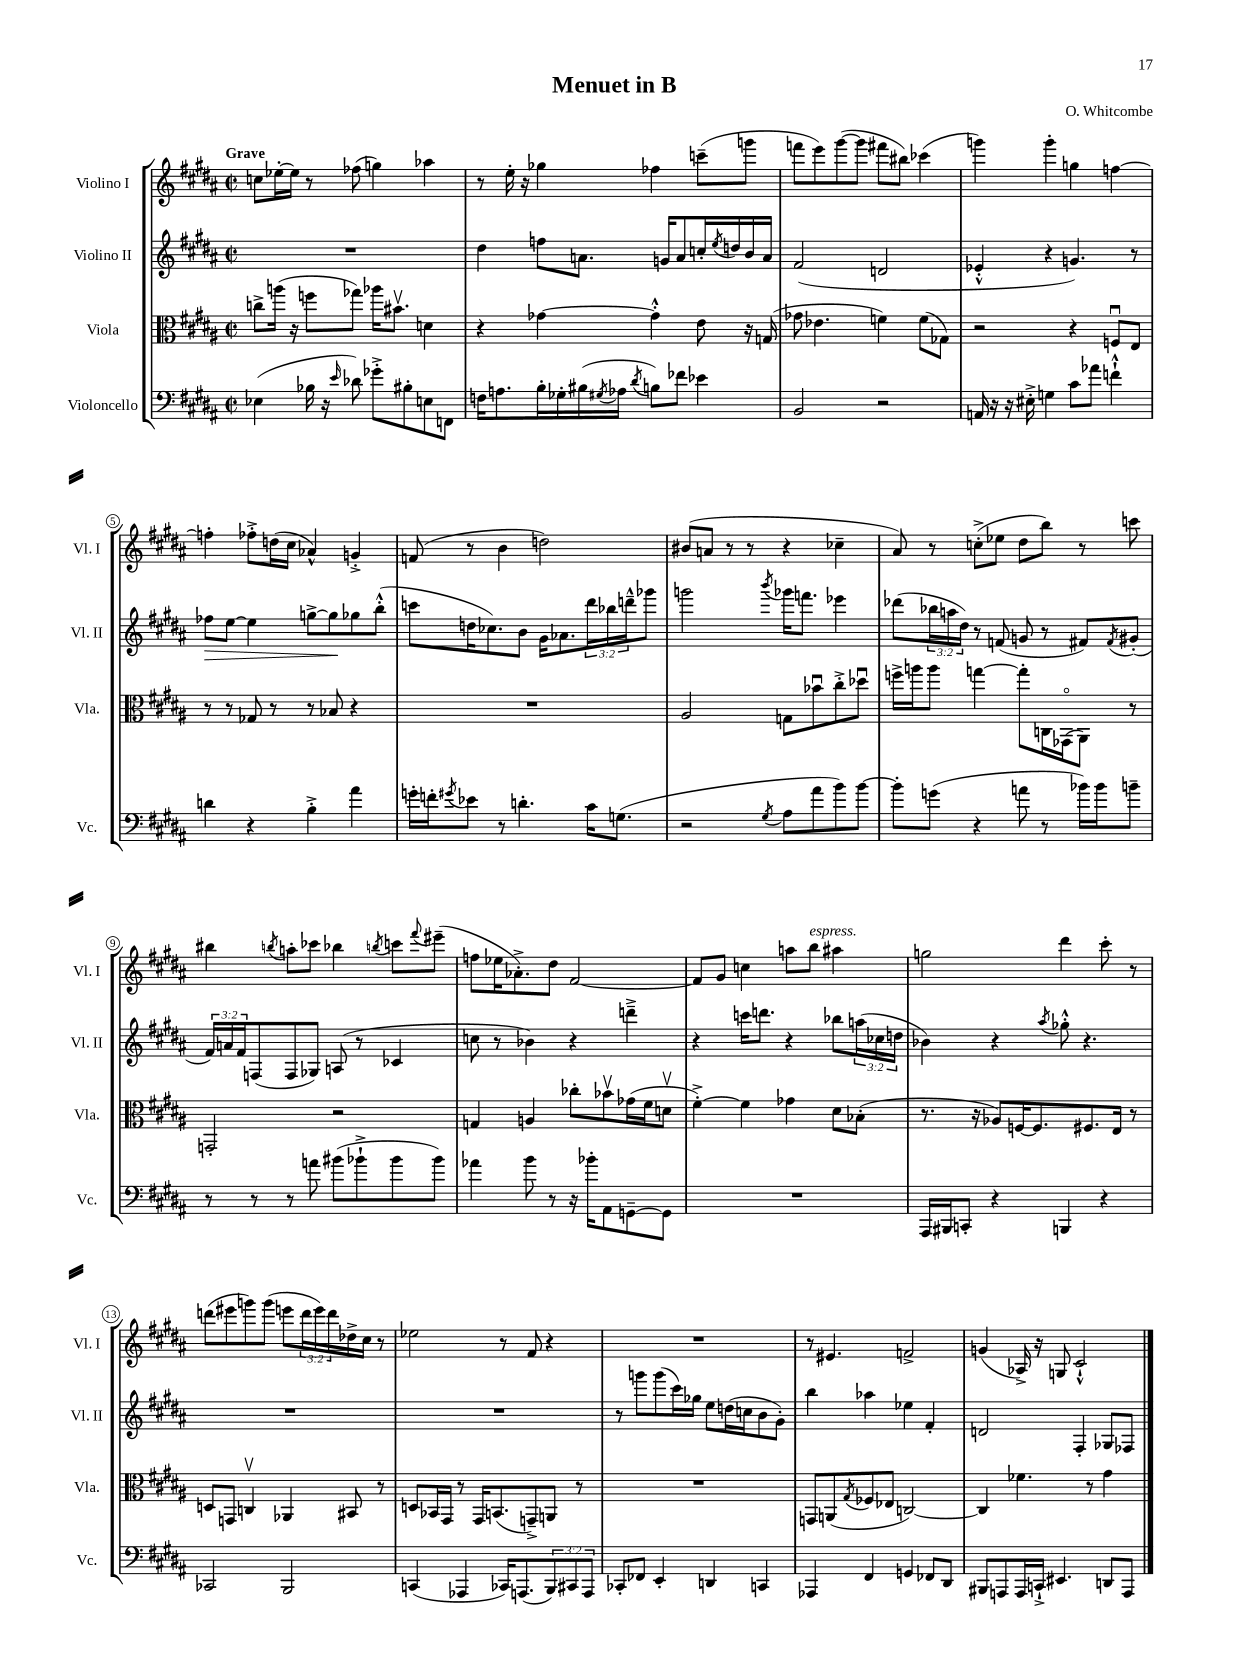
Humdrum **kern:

**kern	**kern	**kern	**kern
*staff4	*staff3	*staff2	*staff1
*clefF4	*clefC3	*clefG2	*clefG2
*k[f#c#g#d#a#]	*k[f#c#g#d#a#]	*k[f#c#g#d#a#]	*k[f#c#g#d#a#]
*M2/2	*M2/2	*M2/2	*M2/2
*met(c|)	*met(c|)	*met(c|)	*met(c|)
(4E-	8cc^	1r	8cc
.	(16aa	.	[16ee-'
.	16r	.	16ee-]
16B-	8ff	.	8r
16r	.	.	.
16qqe	.	.	.
8d-)	8gg-)	.	(8ff-
8g-'^	16aa-	.	4gg)
.	8.b#v	.	.
8B#'	.	.	.
8E	4d	.	4aa-
8FF	.	.	.
=	=	=	=
16F	4r	4dd#	8r
8.A	.	.	.
.	.	.	16ee'
.	.	.	16r
16B'	[4g-	8ff	4gg-
16G-'	.	.	.
(16B#	.	8.a	.
8qG#	.	.	.
16A-	.	.	.
8qd#	.	.	.
8B)	4g-'^^]	.	4ff-
.	.	16g	.
8f-	.	8a	.
4e-	8e	16cc'	(8ccc~
.	.	8qee	.
.	.	16dd	.
.	16r	16b	8ggg
.	(16G	16a	.
=	=	=	=
2BB	8g-	(2f#	8fff
.	4.e-	.	8eee)
.	.	.	([8ggg#
.	.	.	8ggg#]
2r	4f)	2d	8fff#
.	.	.	8bb#)
.	(8f	.	(4ccc-
.	8G-)	.	.
=	=	=	=
16AA	2r	4e-'^^	4ggg)
16r	.	.	.
16r	.	.	.
16E#'^	.	.	.
4G	.	4r	4ggg'
8c#	4r	4.g)	4gg
8a-	.	.	.
4f`^^	8Fu	.	[4ff
.	8E	8r	.
=	=	=	=
4d	8r	8ff-	4ff']
.	8r	[8ee	.
4r	8G-	4ee]	8ff-'^
.	8r	.	(16dd
.	.	.	16cc#
4B'^	8r	[8gg^	4a-^^)
.	8B-	8gg]	.
4a#	4r	8gg-	4g'^
.	.	(8bb'^^	.
=	=	=	=
16g'	1r	8ccc	(8f
16f'	.	.	.
8qg#	.	.	.
8e-	.	16dd	8r
.	.	8.cc-)	.
8r	.	.	4b
4.d'	.	8b	.
.	.	16g#	2dd)
.	.	8.a-	.
16c#	.	24ddd#	.
.	.	24bb-	.
(8.G	.	.	.
.	.	24ddd~^^	.
.	.	8ggg-	.
=	=	=	=
2r	2A#	2ggg	(8b#
.	.	.	8a
.	.	.	8r
.	.	.	8r
8qG#	.	8qbbb	.
8A#	8G	16ggg-	4r
.	.	8.fff	.
8a#	8b-u	.	.
8b)	8cc#'^	4eee-	4cc-~
[8b	8dd-u	.	.
=	=	=	=
8b']	16ff^	(8ddd-	8a#)
.	16aa	.	.
(8g	8aa	24bb-	8r
.	.	24aa	.
.	.	24dd#)	.
4r	[4gg	8r	(8cc'^
.	.	(8f	8ee-
8a	8gg']	8g	8dd#
8r	16C	8r	8bb)
.	(16GG-o	.	.
16b-)	8AA#)	8f#)	8r
16b-	.	.	.
.	.	8qf#	.
8b~	8r	(8g#'	8ccc
=	=	=	=
8r	2GG'	24f#)	4bb#
.	.	24a	.
.	.	24f#	.
8r	.	(8F	.
.	.	.	8qbb
8r	.	8F	8aa'
8a	.	8G-)	8ccc-
(8b#	2r	(8A	4bb-
8b-`^	.	8r	.
.	.	.	8qbb
8b-	.	4c-	8ccc
.	.	.	8qqfff#
8b-)	.	.	(8eee#~
=	=	=	=
4a-	4G	8cc	8ff
.	.	8r	16ee-
.	.	.	8.a-'^)
8b	4A	4b-)	.
8r	.	.	8dd#
16r	8cc-'	4r	[2f#
16b-'	.	.	.
8AA#	8b-v	.	.
[8GG~	(16g-	4ddd~^	.
.	16f#	.	.
8GG]	8dv	.	.
=	=	=	=
1r	[4f#'^)	4r	8f#]
.	.	.	8g#
.	4f#]	16ccc	4cc
.	.	8.ddd	.
.	4g-	4r	8aa
.	.	.	8bb
.	8d#	8bb-	4aa#
.	(8B-'	(24aa	.
.	.	24cc-	.
.	.	24dd	.
=	=	=	=
16AAA#	8.r	4b-)	2gg
16BBB#	.	.	.
8CC'	.	.	.
.	16r	.	.
4r	8A-)	4r	.
.	[16F	.	.
.	8.F]	.	.
.	.	8qaa#	.
4BBB	.	8gg-'^^	4ddd#
.	8.F#	4.r	.
4r	.	.	8ccc#'
.	16E	.	.
.	8r	.	8r
=	=	=	=
2CC-	8D	1r	(8ddd
.	8GG	.	8eee#
.	4Cv	.	8ggg)
.	.	.	(8ggg
2BBB	4AA-	.	8eee
.	.	.	24ddd
.	.	.	24eee)
.	.	.	24ddd
.	8BB#	.	16dd-^
.	.	.	16cc#
.	8r	.	8r
=	=	=	=
(4CC	8D	1r	2ee-
.	16BB-	.	.
.	16GG#	.	.
4AAA-	8r	.	.
.	16GG#	.	.
.	(8.BB	.	.
16CC-)	.	.	8r
(8.AAA	.	.	.
.	8GG~^)	.	8f#
12BBB)	8AA	.	4r
12CC#	.	.	.
.	8r	.	.
12AAA	.	.	.
=	=	=	=
8CC-'	1r	8r	1r
8FF-	.	8ggg	.
4EE'	.	(8ggg	.
.	.	16ccc#)	.
.	.	16gg-	.
4DD	.	8ee	.
.	.	(16dd	.
.	.	16cc	.
4CC	.	8b	.
.	.	8g#')	.
=	=	=	=
4AAA-	8GG	4bb	8r
.	(8AA	.	4.e#
.	8qG#	.	.
4FF#	8F-	4aa-	.
.	8E-	.	.
4GG	[2C)	4ee-	2f^
8FF-	.	4f#'	.
8DD#	.	.	.
=	=	=	=
8BBB#	4C]	2d	(4g
8AAA	.	.	.
16AAA	4.f-	.	16A-^)
16CC`^	.	.	16r
4.EE#	.	.	8G
.	.	4F#'	2c#`^^
.	8r	.	.
8DD	4g#	8G-	.
8AAA	.	8F-	.
==	==	==	==
*-	*-	*-	*-
